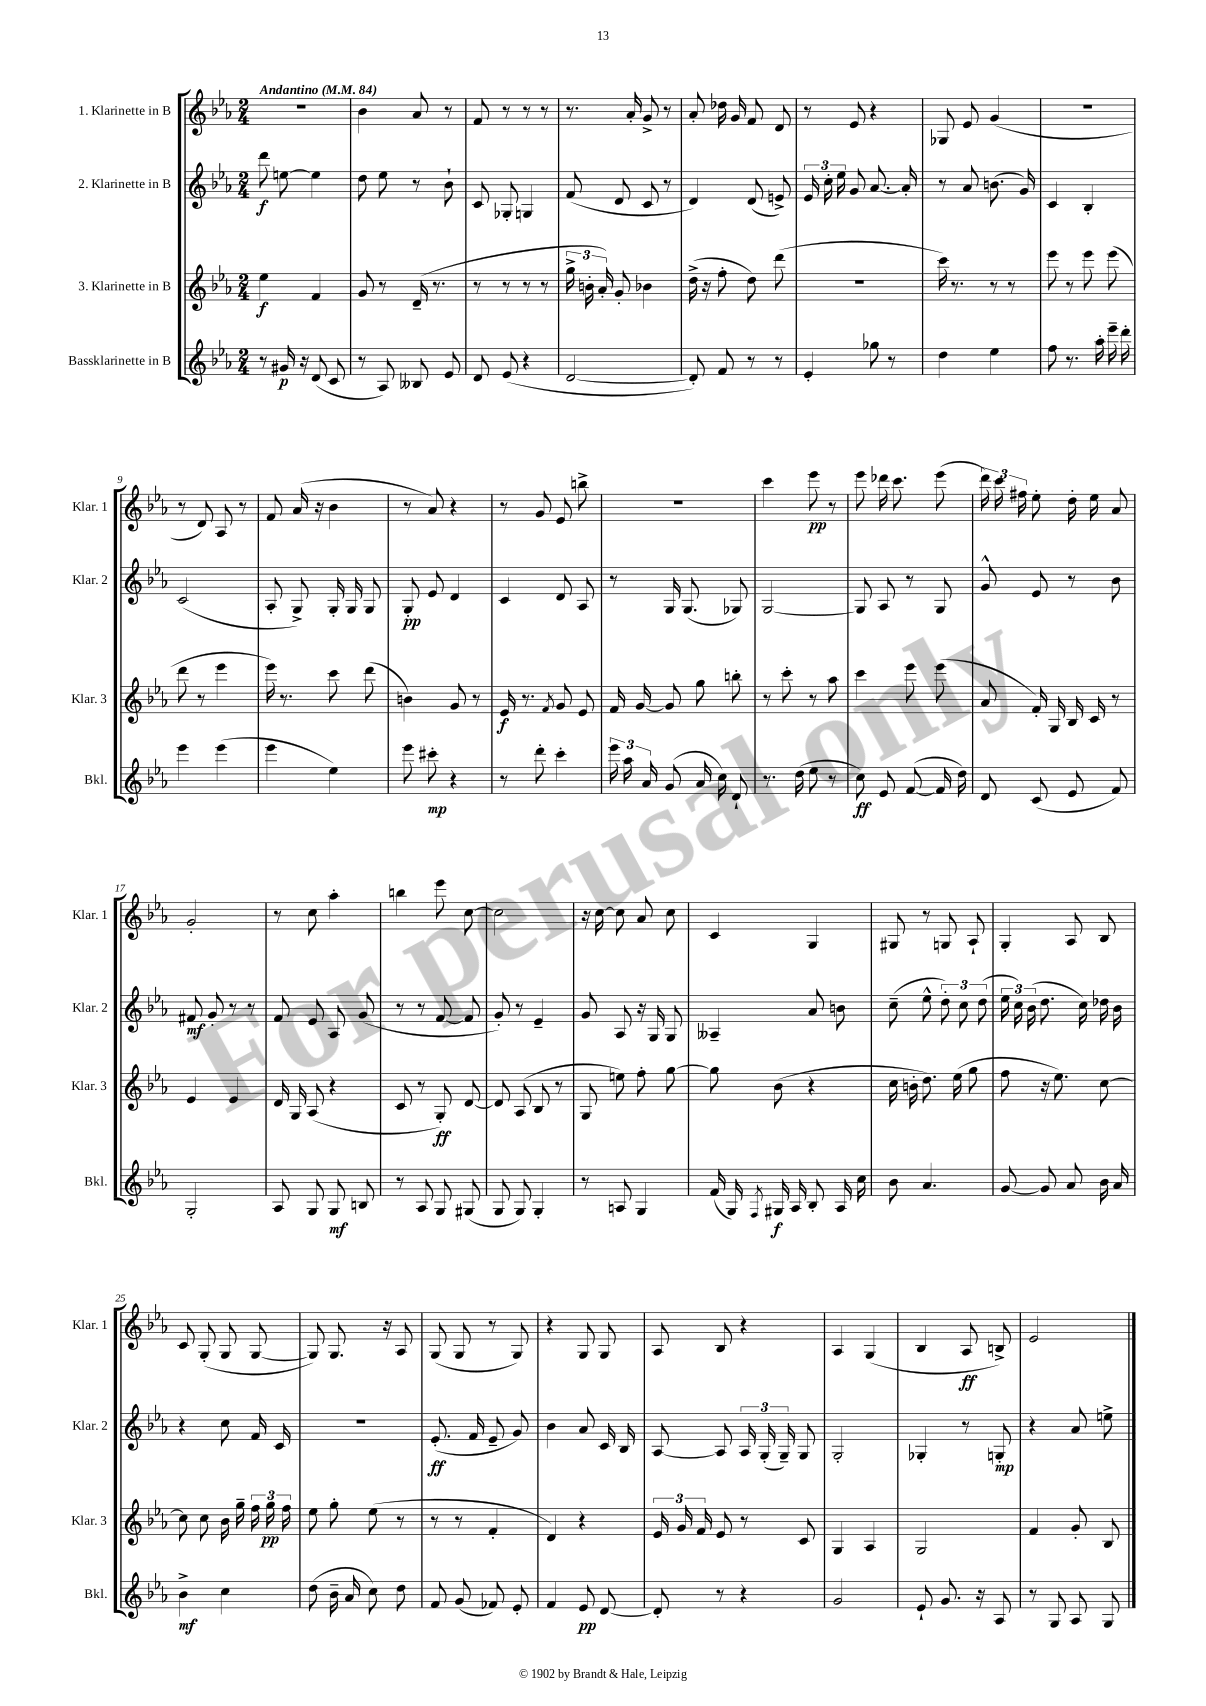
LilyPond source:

<<
\new StaffGroup <<
\new Staff = "s0" \with { instrumentName = "1. Klarinette in B" shortInstrumentName = "Klar. 1" } {
    \clef treble \key ees \major \numericTimeSignature \time 2/4 \tempo "Andantino" 4 = 84
    \autoBeamOff R2 |
    bes'4 aes'8 r8 |
    f'8 r8 r8 r8 |
    r8. aes'16-. g'8-> r8 |
    aes'8-. des''16 g'16 f'8 d'8 |
    r8 ees'8 r4 |
    ges8 ees'8 g'4( |
    R2 |
    r8 d'8) aes8 r8 |
    f'8 aes'16( r16 bes'4 |
    r8 aes'8) r4 |
    r8 g'8 ees'8 b''8-> |
    r2 |
    c'''4 ees'''8\pp r8 |
    ees'''8 des'''16 c'''8. ees'''8( |
    \tuplet 3/2 { d'''16) c'''16 fis''16 } ees''8-. d''16-. ees''16 aes'8 |
    g'2-. |
    r8 c''8 aes''4-. |
    b''4 ees'''8 c''8~ |
    c''2 |
    r16 c''16~ c''8 aes'8 c''8 |
    c'4 g4 |
    gis8 r8 g8 aes8-! |
    g4-. aes8 bes8 |
    c'8 g8-.( g8 g8~ |
    g8) g8. r16 aes8 |
    g8( g8 r8 g8) |
    r4 g8 g8 |
    aes8 bes8 r4 |
    aes4 g4( |
    bes4 aes8\ff b8->) |
    ees'2 \bar "|." |
}
\new Staff = "s1" \with { instrumentName = "2. Klarinette in B" shortInstrumentName = "Klar. 2" } {
    \clef treble \key ees \major \numericTimeSignature \time 2/4
    \autoBeamOff d'''8\f e''8~ e''4 |
    d''8 ees''8 r8 bes'8-! |
    c'8 ges8-. g4 |
    f'8( d'8 c'8 r8 |
    d'4) d'8( e'8->) |
    \tuplet 3/2 { ees'16 c''16-. ees''16 } g'8 aes'8.~ aes'16-. |
    r8 aes'8 b'8.( g'16) |
    c'4 bes4-. |
    c'2( |
    aes8-. g8->) g16-. g16 g8 |
    g8-.\pp ees'8 d'4 |
    c'4 d'8 aes8 |
    r8 g16 g8.( ges8) |
    g2~ |
    g8 aes8 r8 g8 |
    g'8-^ ees'8 r8 bes'8 |
    fis'8\mf g'8-. r8 r8 |
    f'8 ees'8 aes8 g'8( |
    r8 r8 f'8~ f'8 |
    g'8-.) r8 ees'4-- |
    g'8 aes8 r16 g16 g8 |
    aeses4-- aes'8 b'8 |
    c''8--( ees''8-^ \tuplet 3/2 { d''8-.) c''8 d''8( } |
    \tuplet 3/2 { ees''16 c''16) bes'16( } d''8. c''16) des''16 bes'16 |
    r4 c''8 f'16 c'16 |
    r2 |
    ees'8.-.\ff( f'16 ees'8-- g'8) |
    bes'4 aes'8 c'16 bes16 |
    aes8~ aes8 \tuplet 3/2 { aes16 g16-.( g16--) } g8 |
    g2-. |
    ges4-. r8 g8-.\mp |
    r4 aes'8 e''8-> \bar "|." |
}
\new Staff = "s2" \with { instrumentName = "3. Klarinette in B" shortInstrumentName = "Klar. 3" } {
    \clef treble \key ees \major \numericTimeSignature \time 2/4
    \autoBeamOff ees''4\f f'4 |
    g'8 r8 d'16--( r8. |
    r8 r8 r8 r8 |
    \tuplet 3/2 { g''16-> b'16-. aes'16-.) } g'8-. bes'4 |
    d''16->( r16 f''8-. d''8) d'''8( |
    R2 |
    c'''16) r8. r8 r8 |
    ees'''8 r8 ees'''8 ees'''8( |
    d'''8 r8 ees'''4 |
    ees'''16) r8. c'''8 d'''8( |
    b'4) g'8 r8 |
    ees'16\f r8. \acciaccatura { f'8 } g'8 ees'8 |
    f'16 g'16~ g'8 g''8 b''8-. |
    r8 c'''8-. r8 aes''8 |
    c'''4 ees'''8 ees'''8( |
    aes'8 f'16-.) g16 bes16 c'16 r8 |
    ees'4 ees'4 |
    d'16 g16 aes8( r4 |
    c'8 r8 g8-.\ff) d'8~ |
    d'8 aes8( bes8 r8 |
    g8 e''8) f''8-. g''8~ |
    g''8 bes'8( r4 |
    c''16 b'16-. d''8.) ees''16( g''8 |
    f''8 r16 ees''8.) c''8~ |
    c''8 c''8 bes'16 g''16-- \tuplet 3/2 { f''16 g''16\pp f''16 } |
    ees''8 g''8-. ees''8( r8 |
    r8 r8 f'4-. |
    d'4) r4 |
    \tuplet 3/2 { ees'16 g'16 f'16 } ees'8 r8 c'8 |
    g4 aes4 |
    g2 |
    f'4 g'8-. bes8 \bar "|." |
}
\new Staff = "s3" \with { instrumentName = "Bassklarinette in B" shortInstrumentName = "Bkl." } {
    \clef treble \key ees \major \numericTimeSignature \time 2/4
    \autoBeamOff r8 gis'16\p r16 d'8( c'8 |
    r8 aes8) beses8 ees'8 |
    d'8 ees'8( r4 |
    d'2~ |
    d'8-.) f'8 r8 r8 |
    ees'4-. ges''8 r8 |
    d''4 ees''4 |
    f''8 r8. aes''16-. ees'''16-- d'''16-. |
    ees'''4 ees'''4( |
    ees'''4 ees''4) |
    ees'''8 cis'''8-.\mp r4 |
    r8 d'''8-. c'''4-. |
    \tuplet 3/2 { ees'''16 aes''16 aes'16 } g'8( aes'16 c''16) d'8-! |
    r8. d''16( ees''8 r8 |
    c''8\ff) ees'8 f'8~( f'16 d''16) |
    d'8 c'8( ees'8 f'8) |
    g2-. |
    aes8 g8 g8\mf b8 |
    r8 aes8 g8 gis8( |
    g8 g8) g4-. |
    r8 a8 g4 |
    f'16( g16) \acciaccatura { f8 } gis16\f aes16 bes8-. aes16 c''16 |
    bes'8 aes'4. |
    g'8~ g'8 aes'8 bes'16 aes'16 |
    bes'4->\mf c''4 |
    d''8( bes'16-- aes'16 c''8) d''8 |
    f'8 g'8( fes'8) ees'8-. |
    f'4 ees'8\pp d'8~ |
    d'8-. r8 r4 |
    g'2 |
    ees'8-! g'8. r16 aes8 |
    r8 g8 aes8 g8 \bar "|." |
}
>>
>>
